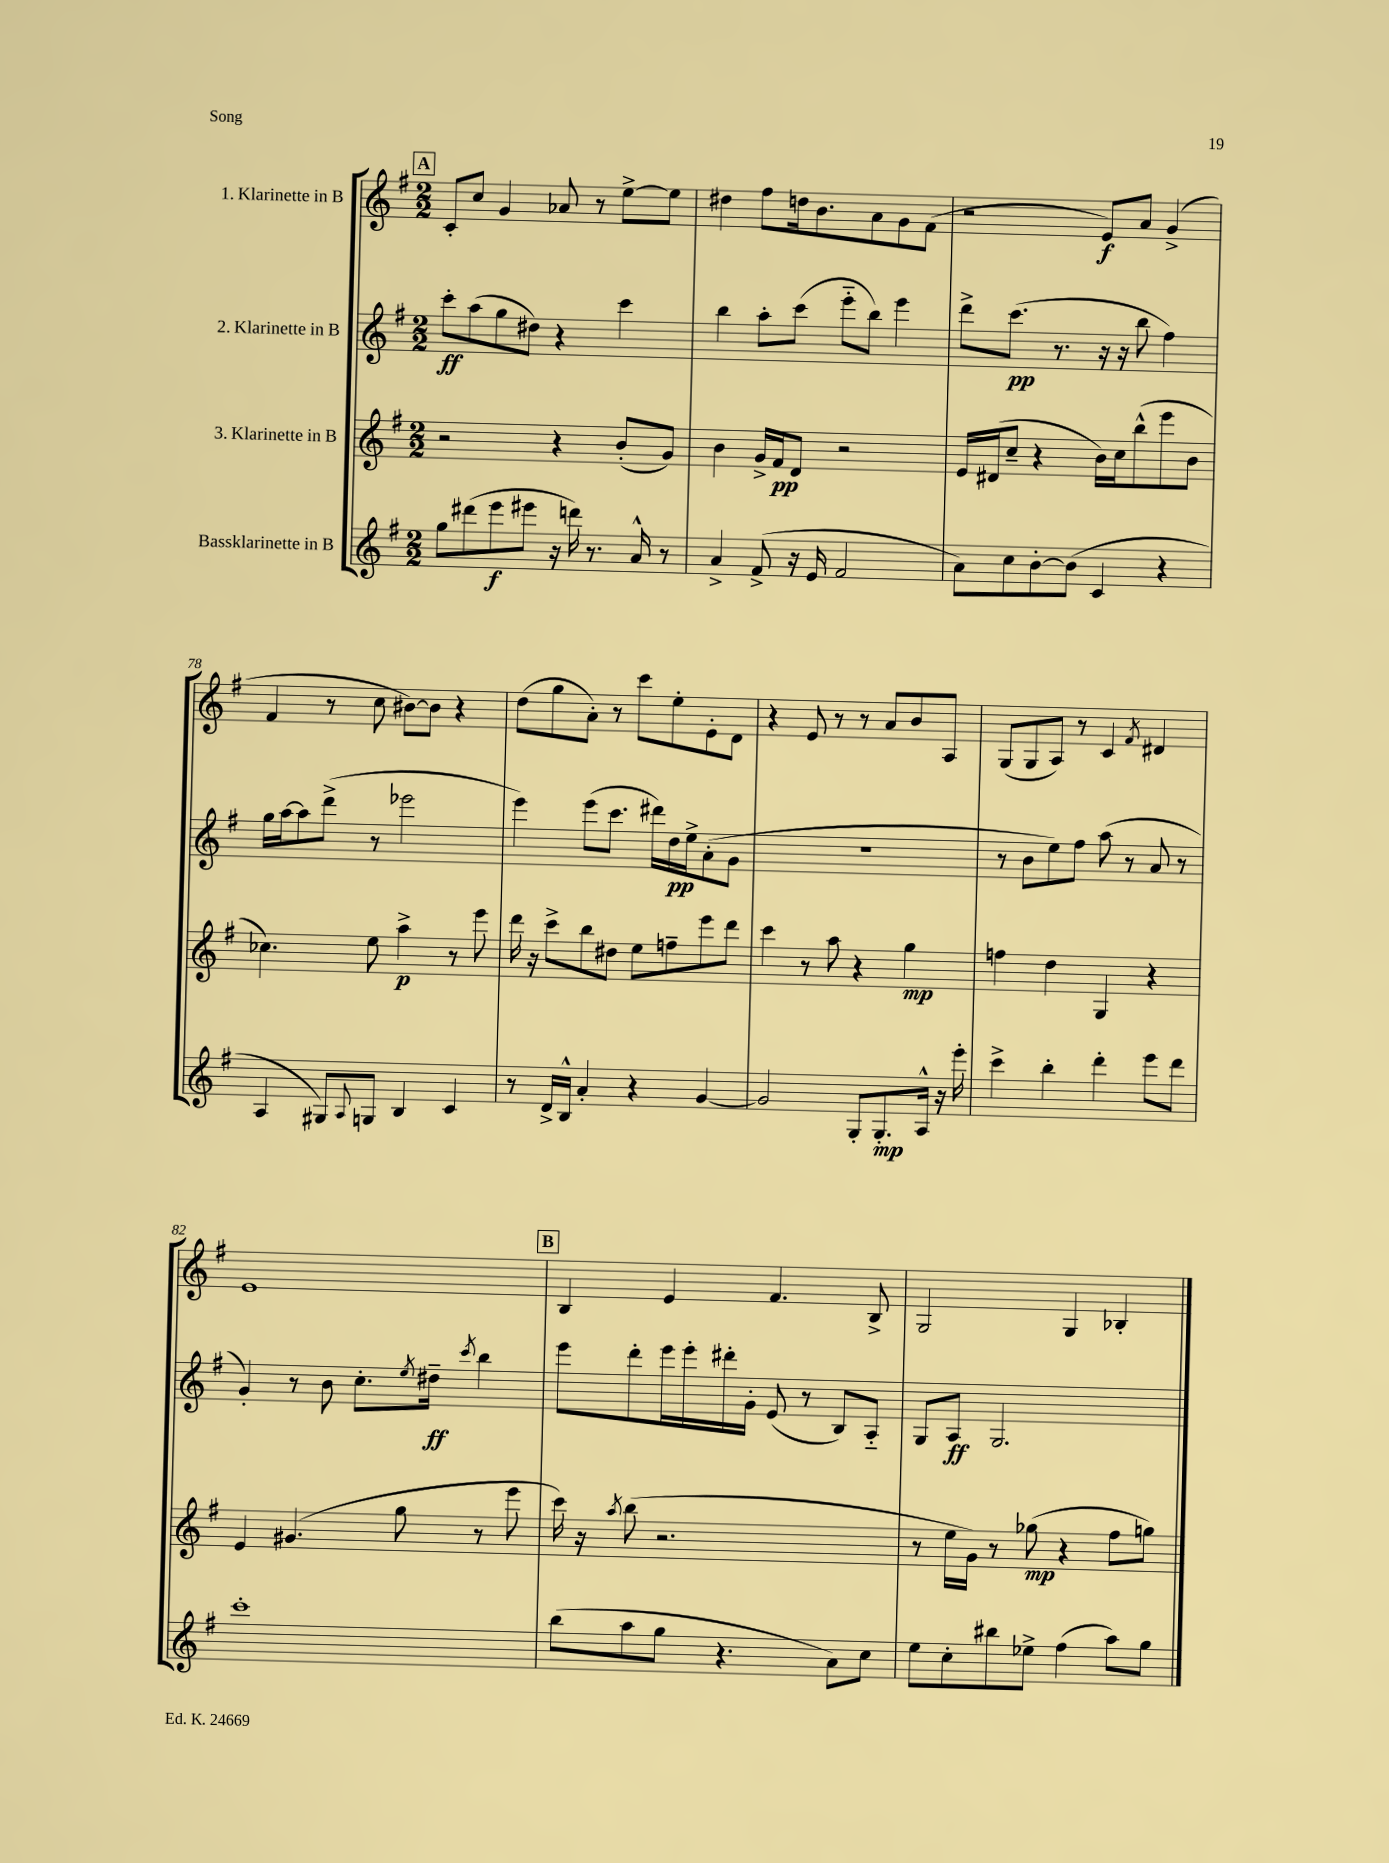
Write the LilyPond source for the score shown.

<<
\new StaffGroup <<
\new Staff = "s0" \with { instrumentName = "1. Klarinette in B" } {
    \clef treble \key g \major \numericTimeSignature \time 2/2
    \mark \markup { \box "A" } c'8-. c''8 g'4 aes'8 r8 e''8~-> e''8 |
    dis''4 fis''8 d''16 b'8. a'8 g'8 fis'8( |
    r2 e'8\f) a'8 g'4->( |
    fis'4 r8 c''8 bis'8~) bis'8 r4 |
    d''8( g''8 a'8-.) r8 c'''8 e''8-. e'8-. d'8 |
    r4 e'8 r8 r8 a'8 b'8 a8 |
    g8( g8 a8) r8 c'4 \acciaccatura { fis'8 } dis'4 |
    e'1 |
    \mark \markup { \box "B" } b4 e'4 fis'4. b8-> |
    g2 g4 bes4-. \bar "|." |
}
\new Staff = "s1" \with { instrumentName = "2. Klarinette in B" } {
    \clef treble \key g \major \numericTimeSignature \time 2/2
    \mark \markup { \box "A" } c'''8-.\ff a''8( g''8 dis''8) r4 c'''4 |
    b''4 a''8-. c'''8( e'''8-_ b''8) e'''4 |
    d'''8-> c'''8.\pp( r8. r16 r16 b''8 fis''4) |
    g''16 a''16~ a''8 d'''8->( r8 ees'''2 |
    e'''4) e'''8( c'''8. dis'''16) d''16\pp e''16-> a'8-.( g'8 |
    R1 |
    r8 b'8 e''8) fis''8 a''8( r8 a'8 r8 |
    g'4-.) r8 b'8 c''8.-. \acciaccatura { e''8 } dis''16--\ff \acciaccatura { c'''8 } b''4 |
    \mark \markup { \box "B" } e'''8 d'''8-. e'''16 e'''16-. dis'''16-. g'16-. e'8( r8 b8) a8-_ |
    g8 a8\ff g2. \bar "|." |
}
\new Staff = "s2" \with { instrumentName = "3. Klarinette in B" } {
    \clef treble \key g \major \numericTimeSignature \time 2/2
    \mark \markup { \box "A" } r2 r4 b'8-.( g'8) |
    b'4 g'16-> fis'16\pp d'8 r2 |
    e'16 dis'16( c''8-- r4 b'16) c''16 b''8-^( e'''8 b'8 |
    ces''4.) e''8 a''4->\p r8 e'''8 |
    d'''16 r16 c'''8-> b''8 dis''8 e''8 f''8-- e'''8 d'''8 |
    c'''4 r8 a''8 r4 g''4\mp |
    f''4 d''4 g4 r4 |
    e'4 gis'4.( g''8 r8 e'''8 |
    \mark \markup { \box "B" } c'''16) r16 \acciaccatura { a''8 } b''8( r2. |
    r8 e''16 g'16) r8 ges''8\mp( r4 fis''8 g''8) \bar "|." |
}
\new Staff = "s3" \with { instrumentName = "Bassklarinette in B" } {
    \clef treble \key g \major \numericTimeSignature \time 2/2
    \mark \markup { \box "A" } g''8 dis'''8( e'''8\f eis'''8 r16 d'''16) r8. a'16-^ r8 |
    a'4-> fis'8->( r16 e'16 fis'2 |
    a'8) c''8 b'8~-. b'8( c'4 r4 |
    a4 gis8) \appoggiatura { a8 } g8 b4 c'4 |
    r8 d'16-> b16-^ a'4-. r4 g'4~ |
    g'2 g8-. g8.-.\mp a16-^ r16 e'''16-. |
    c'''4-> b''4-. d'''4-. e'''8 d'''8 |
    c'''1-. |
    \mark \markup { \box "B" } b''8( a''8 g''8 r4. a'8) c''8 |
    e''8 c''8-. bis''8 ees''8-> fis''4( a''8) g''8 \bar "|." |
}
>>
>>
\layout { \context { \Score currentBarNumber = #75 } }
